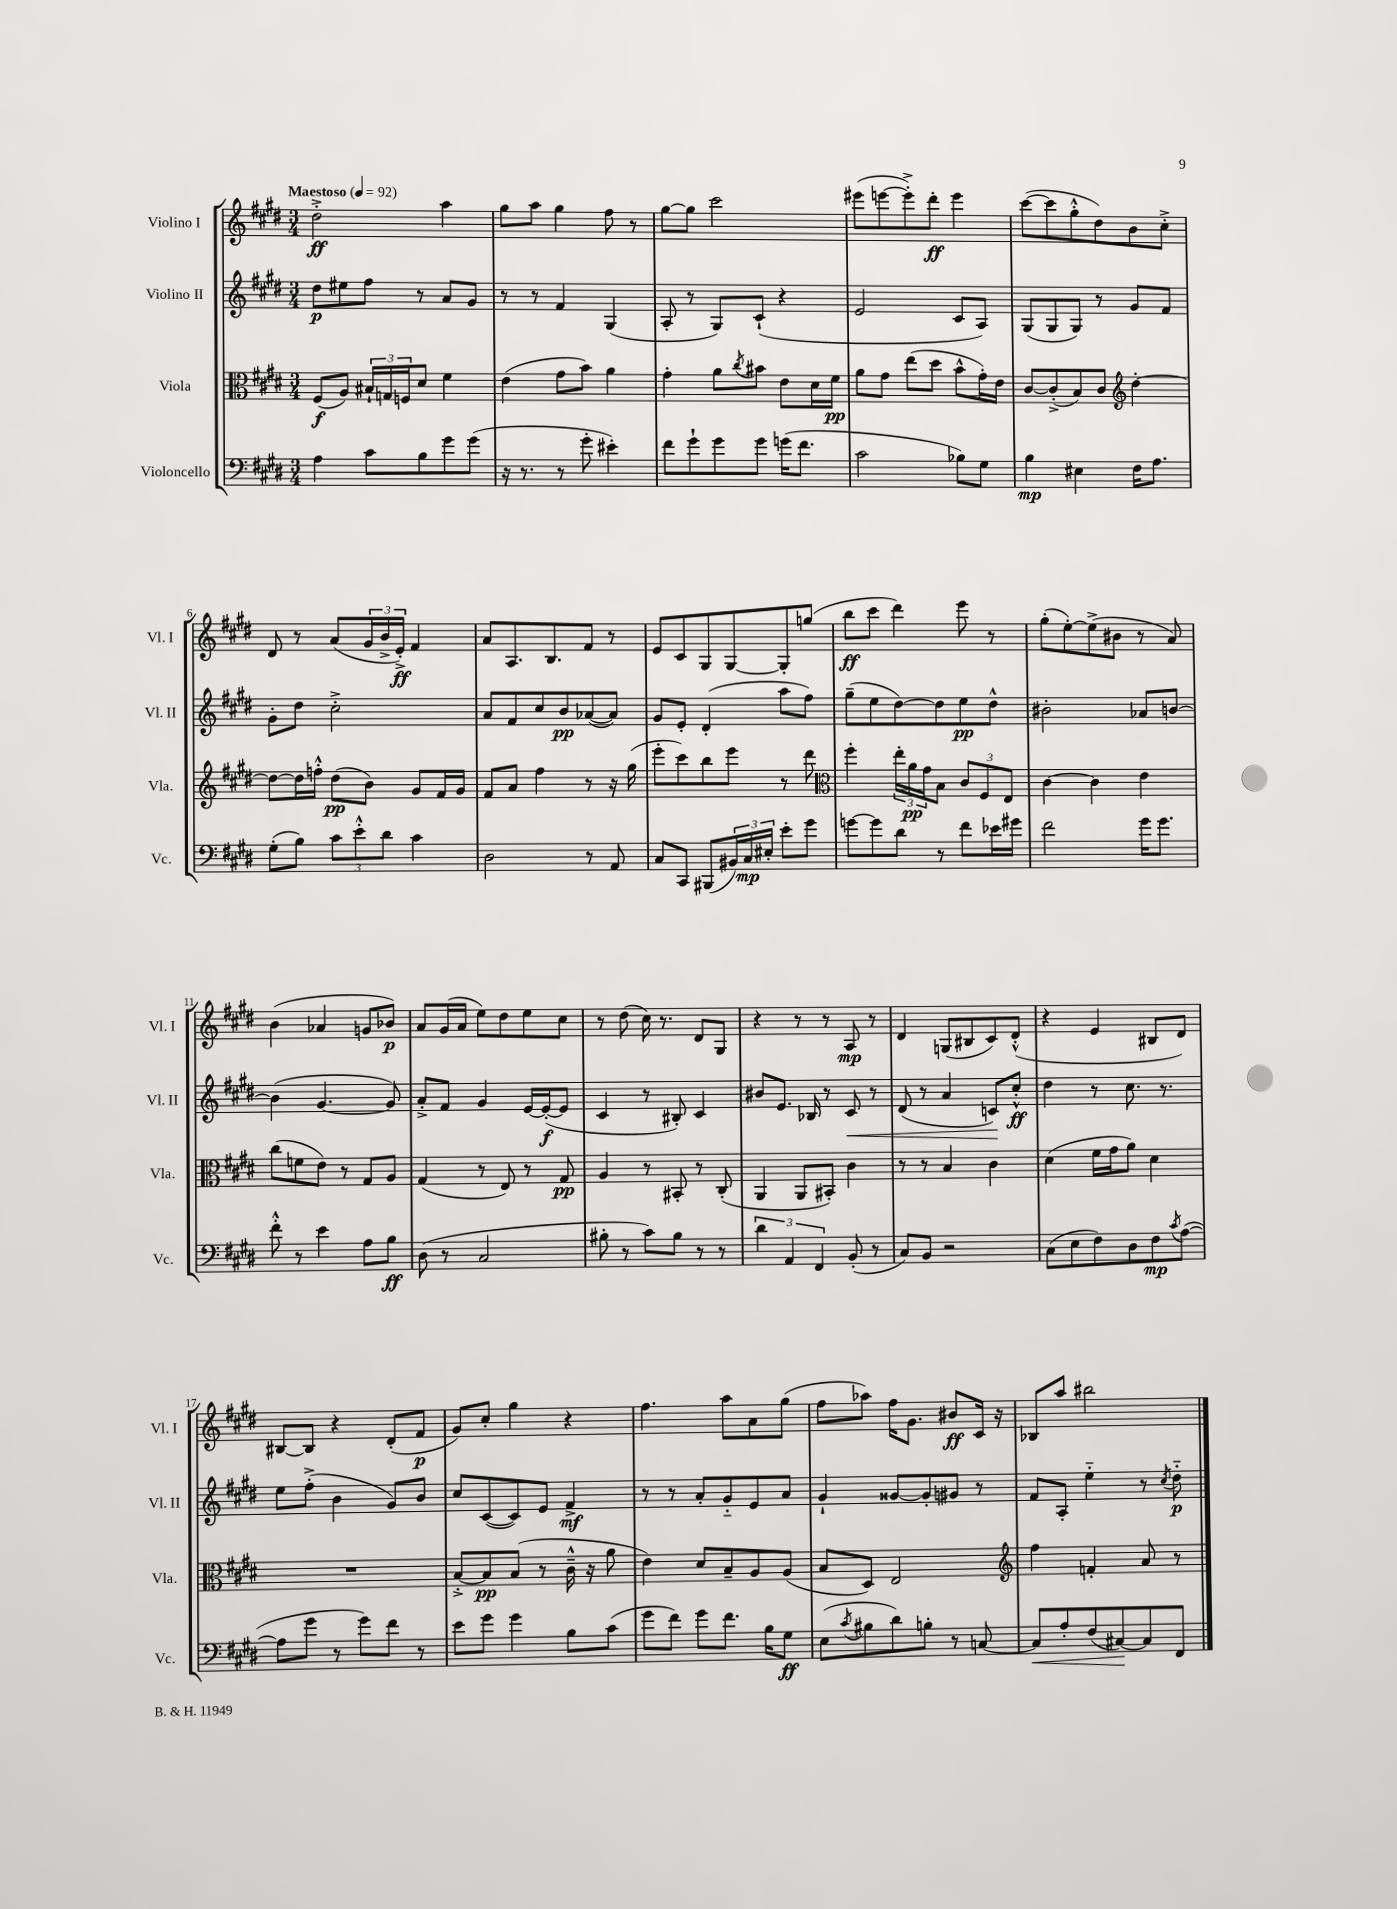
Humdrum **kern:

**kern	**kern	**kern	**kern
*staff4	*staff3	*staff2	*staff1
*clefF4	*clefC3	*clefG2	*clefG2
*k[f#c#g#d#]	*k[f#c#g#d#]	*k[f#c#g#d#]	*k[f#c#g#d#]
*M3/4	*M3/4	*M3/4	*M3/4
*MM92	*MM92	*MM92	*MM92
4A	(8F#	8dd#	2dd#'^
.	8A)	8ee#	.
8c#	24B#`	8ff#	.
.	24G	.	.
.	24F	.	.
8B	8d#	8r	.
8g#	4f#	8a	4aa
(8g#	.	8g#	.
=	=	=	=
16r	(4e	8r	8gg#
8.r	.	.	.
.	.	8r	8aa
8r	8g#	4f#	4gg#
8g#'	8b)	.	.
4e#')	4a	(4G#	8ff#
.	.	.	8r
=	=	=	=
8f#	4g#'	8A'	[8gg#
8g#`	.	8r	8gg#]
8g#	8a	8G#)	2ccc#
.	8qcc#	.	.
8g#	8b#	(8c#`	.
(16g	8e	4r	.
8.f#	.	.	.
.	16d#	.	.
.	16f#	.	.
=	=	=	=
2c#	8a	2e	(8eee#
.	8g#	.	[8eee
.	(8ee	.	8eee'^])
.	8dd#	.	8ddd#'
8B-)	8b^^	8c#	4eee
8G#	16g#')	8A)	.
.	16e	.	.
=	=	=	=
4B	[8c#	(8G#	([8ccc#
.	(8c#'^]	8G#	8ccc#]
4E#	8B)	8G#)	8gg#'^^
.	8c#	8r	8dd#)
*	*clefG2	*	*
16F#	[4dd#'	8g#	8b
8.A	.	.	.
.	.	8f#	8cc#'^
=	=	=	=
(8G#'	8dd#_	8g#'	8d#
8B)	16dd#]	8dd#	8r
.	16ff'^^	.	.
12c#	(8dd#	2cc#'^	(8a
12e'^^	.	.	.
.	8b)	.	24g#
12d#	.	.	24b^
.	.	.	24e'^)
4c#	8g#	.	4f#
.	16f#	.	.
.	16g#	.	.
=	=	=	=
2D#	8f#	8a	8a
.	8a	8f#	8.A
.	4ff#	8cc#	.
.	.	.	8.B
.	.	8b	.
8r	8r	([8a-	8f#
8AA	16r	8a-])	8r
.	(16gg#	.	.
=	=	=	=
8C#	8eee'	8g#	8e
8CC#	8ccc#)	8e'	8c#
(8BBB#	8bb	(4d#'	8G#
24BB#)	8eee	.	[8G#
24C#	.	.	.
24E#'	.	.	.
8e'	8r	8aa	8G#']
8g#	8ddd#	8ff#)	(8gg
=	=	=	=
*	*clefC3	*	*
[8g	4ff#'	(8gg#~	8bb
8g]	.	8ee	8ccc#
8d#	24ee'	[8dd#)	4ddd#)
.	24a	.	.
.	24g#	.	.
8r	8B	8dd#]	.
8f#	12c#	8ee	8eee
.	12F#	.	.
16e-	.	8dd#^^	8r
.	12E	.	.
16g#	.	.	.
=	=	=	=
2f#	[4c#	2b#'	(8gg#'
.	.	.	[8ee')
.	4c#]	.	(8ee^]
.	.	.	8b#
16g#	4e	8a-	8r
8.g#	.	.	.
.	.	[8b	8a)
=	=	=	=
8f#'^^	(8cc#	(4b]	(4b
8r	8f	.	.
4e	8e)	[4.g#	4a-
.	8r	.	.
8A	8G#	.	8g
8B	8A	8g#])	8b-)
=	=	=	=
(8D#	(4G#	8a'^	8a
8r	.	8f#	(16g#
.	.	.	16a
2C#	8r	4g#	8ee)
.	8E)	.	8dd#
.	8r	[16e	8ee
.	.	(16e'_	.
.	8G#	8e]	8cc#
=	=	=	=
8B#'	4A	4c#	8r
8r	.	.	(8dd#
8c#)	8r	8r	16cc#)
.	.	.	8.r
8B#	8BB#'	8B#')	.
8r	8r	4c#	8d#
8r	(8C#'	.	8G#
=	=	=	=
6d#	4AA	8b#	4r
.	.	8.e	.
6AA	.	.	.
.	8AA	.	8r
.	.	16B-	.
6FF#	.	.	.
.	8BB#')	8r	8r
(8BB'	4c#	8c#	8A
8r	.	8r	8r
=	=	=	=
8C#)	8r	(8d#	4d#
8BB	8r	8r	.
2r	4B	4a	(8G
.	.	.	8B#
.	4c#	8c)	8c#)
.	.	8cc#'^^	(8d#'^^
=	=	=	=
(8C#	(4d#	4dd#	4r
8E	.	.	.
8F#)	16f#	8r	4e
.	16g#	.	.
8D#	8a)	8.cc#	.
8F#	4d#	.	8B#
.	.	8.r	.
8qc#	.	.	.
([8A	.	.	8d#)
=	=	=	=
8A]	2.r	8ee	[8B#
8g#	.	(8ff#'^	8B#]
8r	.	4b	4r
8g#)	.	.	.
8f#	.	8g#)	(8d#'
8r	.	8b	8f#
=	=	=	=
8e	[8B'^	8cc#	8g#)
8g#	8B]	([8c#	8cc#'
4g#	(8B	8c#])	4gg#
.	8r	8e	.
8B	16c#~^^	4f#^	4r
.	16r	.	.
(8c#	8a	.	.
=	=	=	=
8g#	4e)	8r	4.ff#
8f#)	.	8r	.
8g#	8d#	8a'	.
8.f#	8B~	8g#'~	8aa
.	8A	8e	8a
16B	.	.	.
8G#	(8A	8a	(8gg#
=	=	=	=
(8E	8B	4g#`	8ff#
8qc#	.	.	.
8B#	8D#)	.	8aa-)
8d#)	2E	[8g##	16ff#
.	.	.	8.g#
8B'	.	8g##']	.
8r	.	8g#	8b#
[8C	.	8r	16c#
.	.	.	16r
=	=	=	=
*	*clefG2	*	*
8C]	4ff#	8f#	8B-
8A'	.	8A'	8aa
(8F#	4f'	4ee'~	2bb#
[8C#)	.	.	.
8C#]	8a	8r	.
.	.	8qcc#	.
8FF#	8r	8dd#'~	.
==	==	==	==
*-	*-	*-	*-
